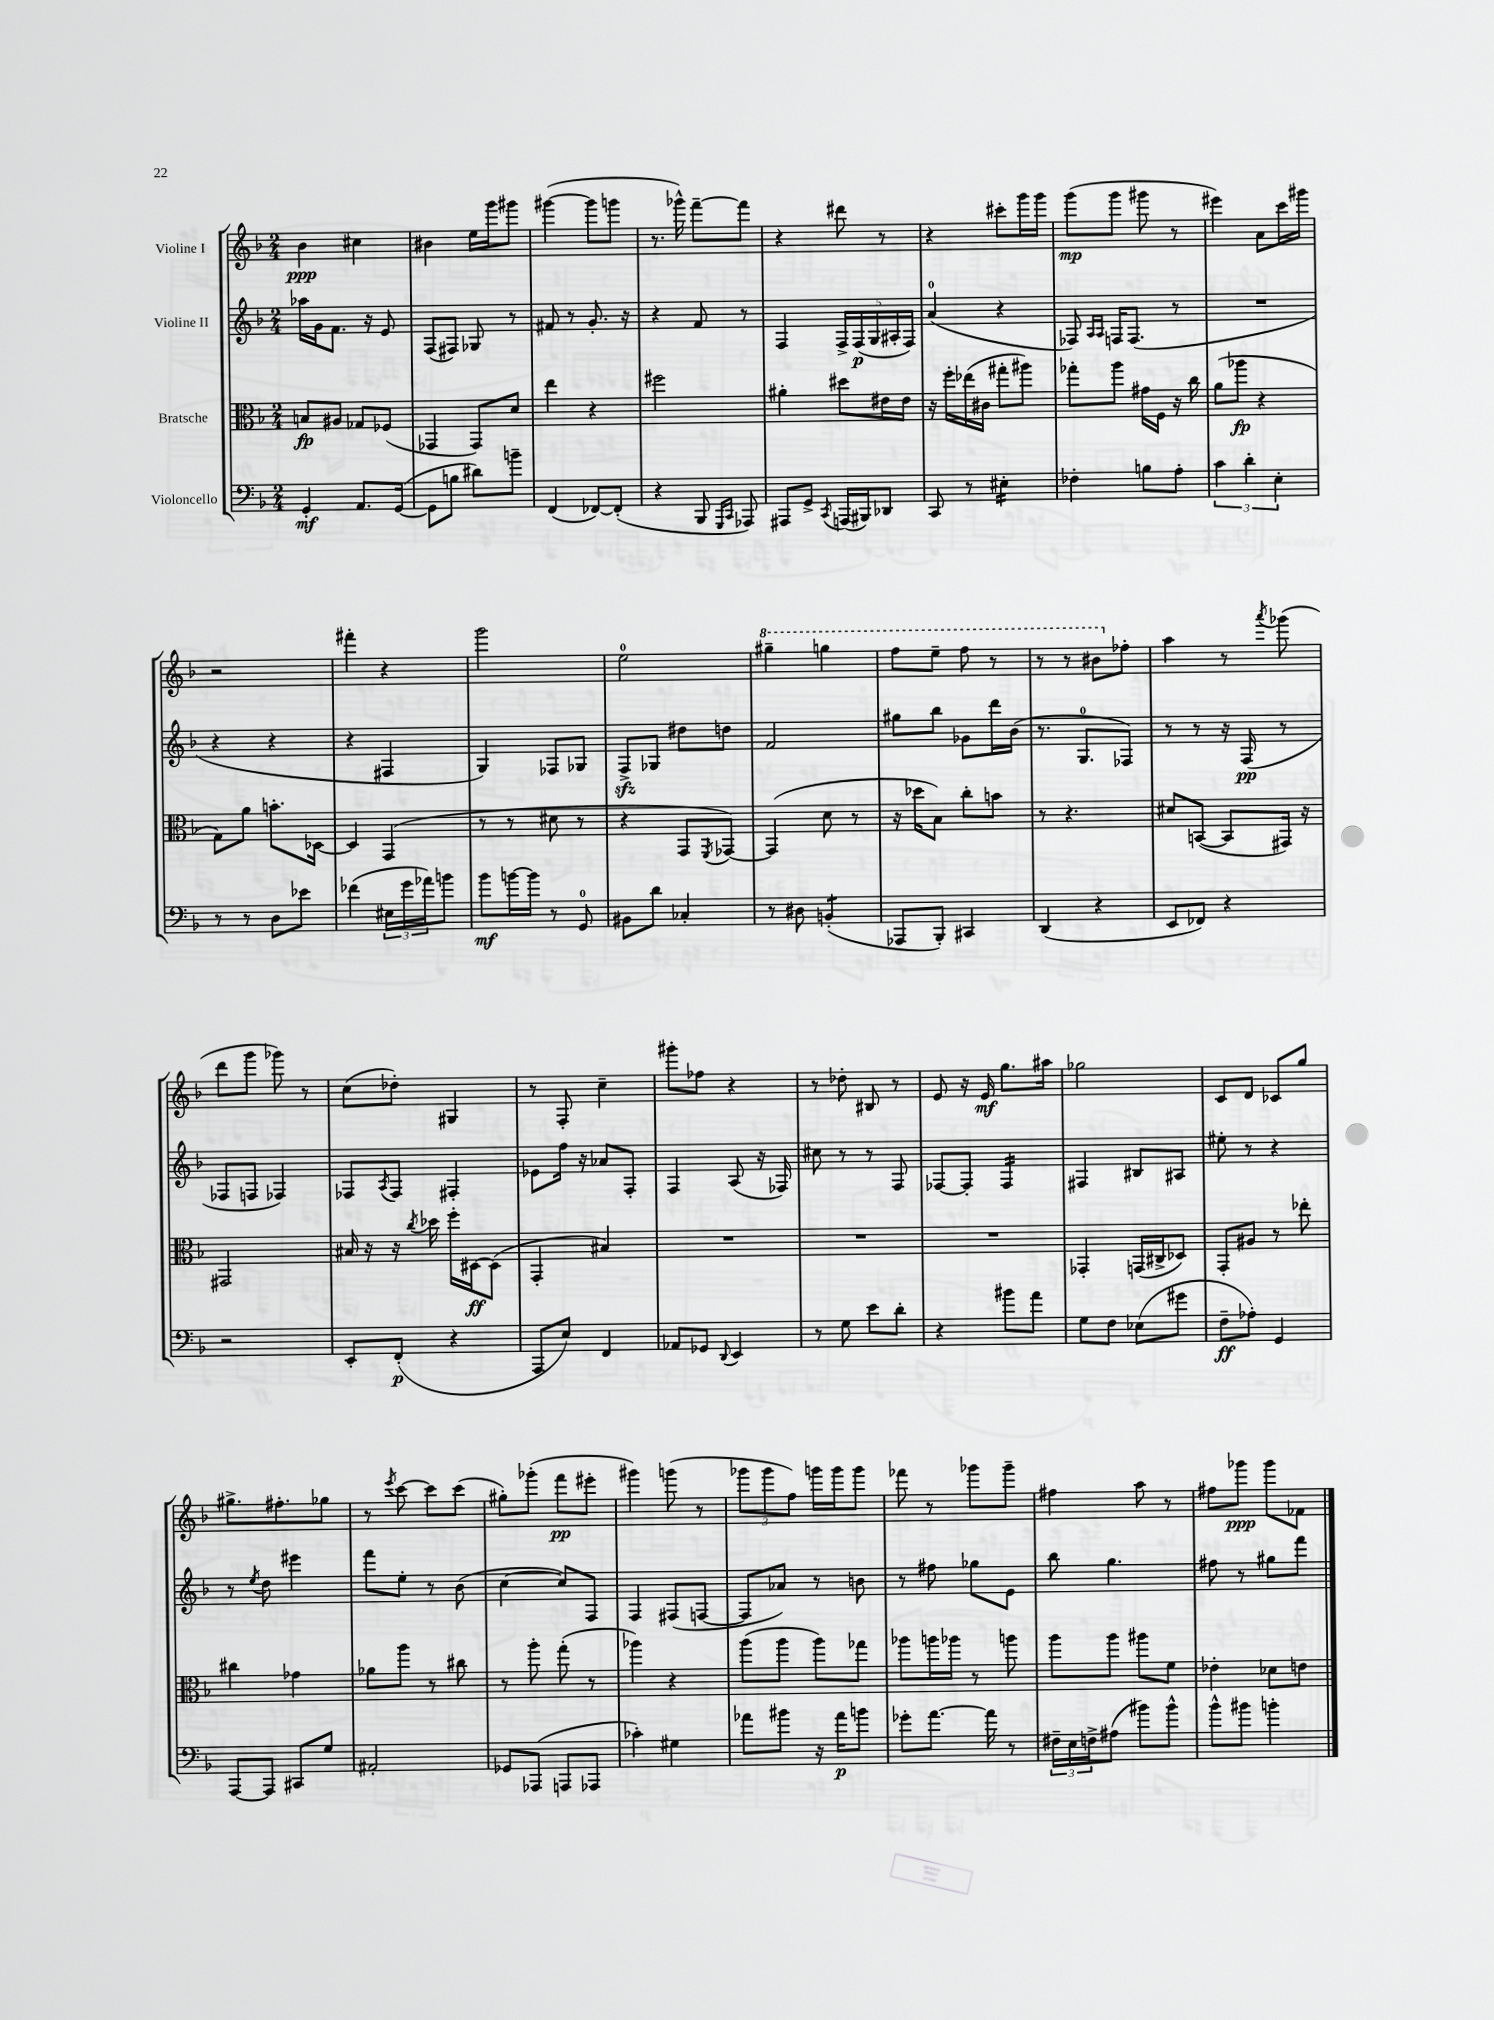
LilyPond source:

<<
\new StaffGroup <<
\new Staff = "s0" \with { instrumentName = "Violine I" } {
    \clef treble \key f \major \numericTimeSignature \time 2/4
    bes'4\ppp cis''4 |
    bis'4 e''16 g'''16 gis'''8 |
    gis'''4~( gis'''8 g'''8 |
    r8. ges'''16-^) f'''8~-- f'''8 |
    r4 dis'''8 r8 |
    r4 cis'''8-. g'''16 g'''16 |
    g'''8\mp( g'''8 gis'''8 r8 |
    eis'''4) a'8 c'''16 gis'''16 |
    r2 |
    fis'''4-. r4 |
    g'''2 |
    e''2-0 |
    \ottava #1 gis'''4-- g'''4 |
    f'''8 e'''8-- f'''8 r8 |
    r8 r8 bis''8 \ottava #0 fes''8-. |
    a''4 r8 \acciaccatura { a'''8 } ges'''8( |
    d'''8 g'''8 ges'''8) r8 |
    c''8( des''8-.) gis4 |
    r8 f8-. c''4-- |
    gis'''8-. fes''8 r4 |
    r8 des''8-. bis8 r8 |
    e'8 r16 e'16\mf g''8. ais''16 |
    ges''2 |
    c'8 d'8 ces'8 g''8 |
    gis''8.-> fis''8.-. ges''8 |
    r8 \acciaccatura { e'''8 } c'''8~ c'''8 c'''8( |
    gis''8-.) ges'''8-.( f'''8\pp eis'''8-. |
    gis'''4) g'''8( r8 |
    \tuplet 3/2 { ges'''8 ges'''8 f''8) } g'''16 g'''16 g'''8 |
    fes'''8 r8 ges'''8 ges'''8-- |
    fis''4 a''8 r8 |
    fis''8 ges'''8\ppp ges'''8 fes'8 \bar "|." |
}
\new Staff = "s1" \with { instrumentName = "Violine II" } {
    \clef treble \key f \major \numericTimeSignature \time 2/4
    aes''16 g'16 f'8. r16 e'8 |
    f8( fis8) ges8 r8 |
    fis'8 r8 g'8.-. r16 |
    r4 f'8 r8 |
    f4 \tuplet 5/4 { f16-> f16\p( g16 ais16-. f16) } |
    a'4-0( r4 |
    fes8) \grace { a16 a16 } f16 f8.( r8 |
    R2 |
    r4 r4 |
    r4 fis4 |
    g4) fes8 ges8 |
    f8->\sfz ges8 dis''8 d''8 |
    f'2 |
    gis''8 bes''8 ges'8 d'''16 bes'16( |
    r8. g8.-0 fes8) |
    r8 r8 r16 f16\pp( r8 |
    fes8 f8 fes4) |
    fes8 \acciaccatura { a8 } fes8 fis4-. |
    ees'8 f''16 r16 aes'8 f8-. |
    f4 a8( r16 fes16) |
    cis''8 r8 r8 f8 |
    fes8~ fes8-. fes4:16 |
    fis4 bis8 ais8 |
    eis''8-. r8 r4 |
    r8 \acciaccatura { e''8 } d''8 eis'''4 |
    f'''8 e''8-. r8 bes'8( |
    c''4~ c''8) f8 |
    f4 fis8( f8~ |
    f8 aes'8) r8 b'8 |
    r8 fis''8 ges''8 e'8 |
    bes''8 g''4. |
    fis''8 r8 gis''8 f'''8 \bar "|." |
}
\new Staff = "s2" \with { instrumentName = "Bratsche" } {
    \clef alto \key f \major \numericTimeSignature \time 2/4
    b8\fp ais8 ges8 fes8( |
    ges,4 ges,8) d'8 |
    e''4 r4 |
    fis''2 |
    ais'4-. dis''8 eis'16 eis'16 |
    r16 f''16-. ees''16( cis'16 gis''8-. ais''8) |
    ges''8-. a''8 gis'16 f16 r16 c''16 |
    a'8( aes''8\fp r4 |
    g8) a'8 b'8.-. des16~ |
    des4 g,4( |
    r8 r8 dis'8 r8 |
    r4 g,8 \acciaccatura { f,8 } ges,8~) |
    ges,4( d'8 r8 |
    r16 des''16 bes8) c''8-. b'8 |
    r8 r4. |
    dis'8 b,8~( b,8 gis,16) r16 |
    gis,2 |
    bis16 r16 r16 \acciaccatura { c''8 } des''16 f''16-. dis16~\ff dis8( |
    g,4-. bis4) |
    R2 |
    R2 |
    R2 |
    ges,4-. g,16( cis16-> des8) |
    g,8-. ais8 r8 ees''8-. |
    cis''4 ges'4 |
    aes'8 a''8 r8 cis''8 |
    r8 a''8-. g''8-.( r8 |
    aes''4) r4 |
    a''8( a''8 a''8) ges''8 |
    aes''8 a''16 aes''16 r8 a''8 |
    a''8 a''8 ais''8 f'8 |
    ees'4-. des'8 e'8 \bar "|." |
}
\new Staff = "s3" \with { instrumentName = "Violoncello" } {
    \clef bass \key f \major \numericTimeSignature \time 2/4
    g,4-.\mf a,8. g,16~( |
    g,8 b8 dis'8) b'8-- |
    f,4( fes,8~) fes,8-.( |
    r4 bes,,8 \grace { g,,16 c,16 } aes,,8) |
    ais,,8 g,8-> \acciaccatura { c,8 } a,,16( bis,,16) des,8 |
    c,8 r8 eis4:16-. |
    fes4-. b8 a8-. |
    \tuplet 3/2 { c'4 d'4-. e4-. } |
    r8 r8 d8 ees'8 |
    fes'4( \tuplet 3/2 { eis16 g'16 aes'16) } b'8 |
    bes'8\mf b'16~ b'16 r8 g,8-0 |
    bis,8 d'8 ces4-. |
    r8 dis8 b,4:8-.( |
    aes,,8 bes,,8-.) cis,4 |
    d,4( r4 |
    e,8 fes,8) r4 |
    r2 |
    e,8-. f,8-.\p( r4 |
    a,,8 e8) f,4 |
    aes,8 ges,8 \appoggiatura { d,8 } e,4 |
    r8 g8 e'8 d'8-. |
    r4 bis'8 a'8 |
    g8 f8 ees8( gis'8 |
    f8--\ff aes8-.) g,4 |
    a,,8~ a,,8 cis,8 g8 |
    ais,2-. |
    ges,8 aes,,8( a,,8 aes,,8 |
    ces'4-.) gis4 |
    aes'8 bis'8 r16 aes'16\p b'8 |
    ges'8-. a'8.~ a'16 r8 |
    \tuplet 3/2 { fis16-- e16 f16-> } ais8( bis'8) bis'8-^ |
    bes'8-^ bis'8 b'4-. \bar "|." |
}
>>
>>
\layout { \context { \Score \remove "Bar_number_engraver" } }
